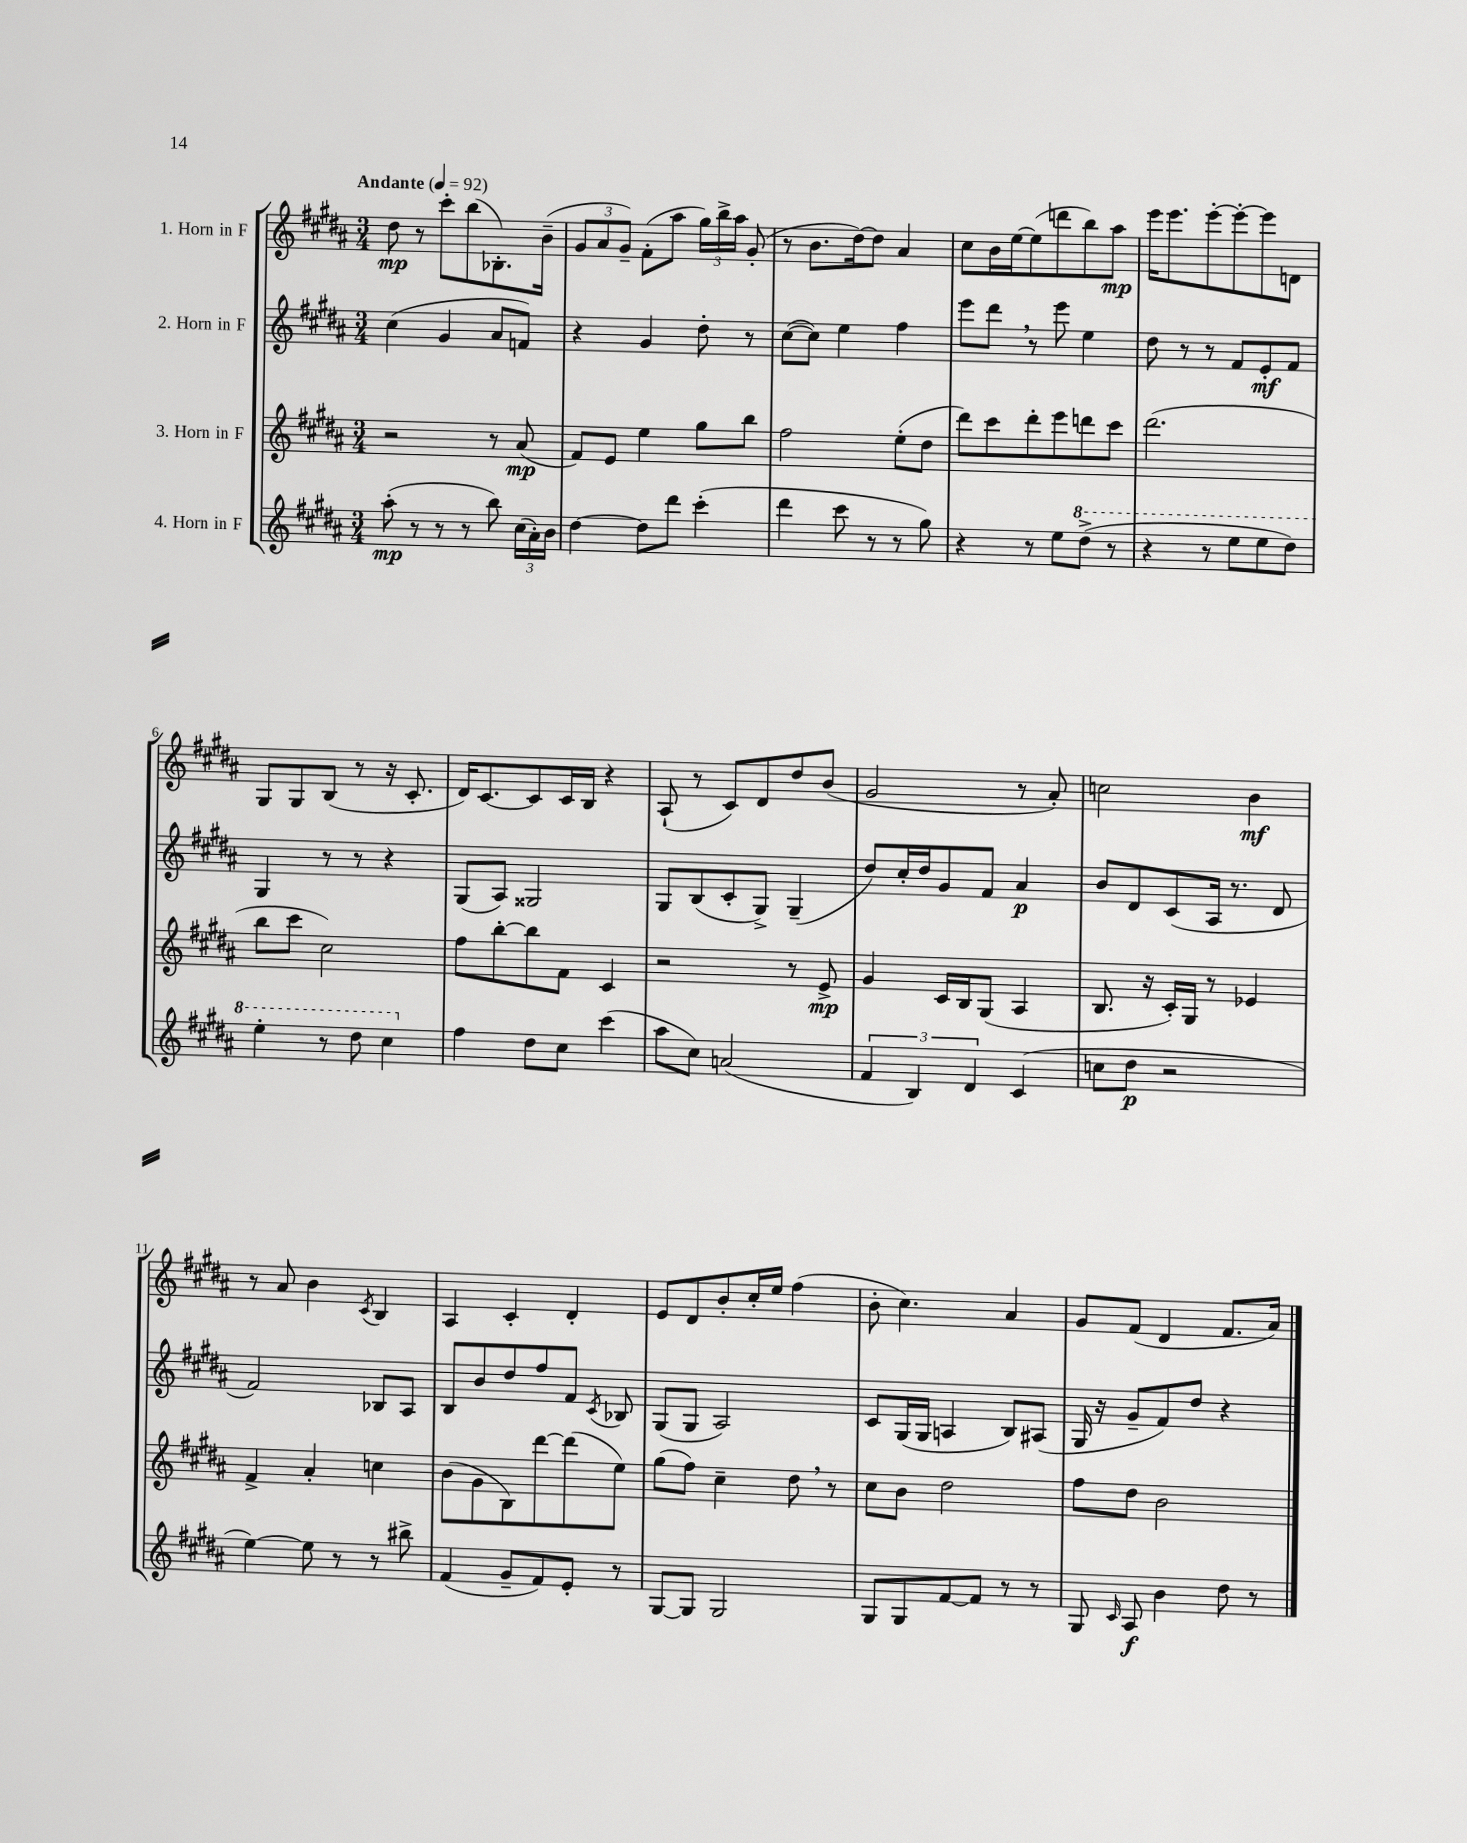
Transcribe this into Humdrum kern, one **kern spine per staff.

**kern	**dynam	**kern	**dynam	**kern	**dynam	**kern	**dynam
*part4	*part4	*part3	*part3	*part2	*part2	*part1	*part1
*staff4	*staff4	*staff3	*staff3	*staff2	*staff2	*staff1	*staff1
*I"4. Horn in F	*	*I"3. Horn in F	*	*I"2. Horn in F	*	*I"1. Horn in F	*
*clefG2	*	*clefG2	*	*clefG2	*	*clefG2	*
*k[f#c#g#d#a#]	*	*k[f#c#g#d#a#]	*	*k[f#c#g#d#a#]	*	*k[f#c#g#d#a#]	*
*M3/4	*	*M3/4	*	*M3/4	*	*M3/4	*
*MM92	*	*MM92	*	*MM92	*	*MM92	*
=1	=1	=1	=1	=1	=1	=1	=1
!	!	!	!	!	!	!LO:TX:a:B:t=Andante	!
(8aa#'\	mp	2r	.	(4cc#\	.	8dd#\	mp
8r	.	.	.	.	.	8r	.
8r	.	.	.	4g#/	.	8ccc#'\L	.
8r	.	.	.	.	.	(8bb\	.
8bb\)	.	8r	.	8a#/L	.	8.B-X'\)	.
(24cc#\LL	.	(8a#/	mp	8fn/J)	.	.	.
24a#'\)	.	.	.	.	.	.	.
.	.	.	.	.	.	(16b~\Jk	.
24b\JJ	.	.	.	.	.	.	.
=2	=2	=2	=2	=2	=2	=2	=2
[4dd#\	.	8f#/L)	.	4r	.	12g#/L	.
.	.	.	.	.	.	12a#/	.
.	.	8e/J	.	.	.	.	.
.	.	.	.	.	.	12g#~/J)	.
8dd#\L]	.	4ee\	.	4g#/	.	(8f#'\L	.
8ddd#\J	.	.	.	.	.	8aa#\J	.
(4ccc#'\	.	8gg#\L	.	8dd#'\	.	24gg#\LL)	.
.	.	.	.	.	.	24bb^\	.
.	.	.	.	.	.	24aa#\JJ	.
.	.	8bb\J	.	8r	.	(8g#'/	.
=3	=3	=3	=3	=3	=3	=3	=3
4ddd#\	.	2ff#\	.	([8cc#\L	.	8r	.
.	.	.	.	8cc#\J])	.	8.b\L	.
8ccc#\	.	.	.	4ee\	.	.	.
.	.	.	.	.	.	[16dd#\k)	.
8r	.	.	.	.	.	8dd#\J]	.
8r	.	(8ee'\L	.	4ff#\	.	4a#/	.
8gg#\)	.	8dd#\J	.	.	.	.	.
=4	=4	=4	=4	=4	=4	=4	=4
4r	.	8ddd#\L)	.	8eee\L	.	8cc#\L	.
.	.	8ccc#\	.	8ddd#,\J	.	16b\L	.
.	.	.	.	.	.	[16ee\J	.
8r	.	8ddd#'\	.	8r	.	(8ee\]	.
8ee\L	.	8eee\	.	8eee\	.	8dddn\	.
*8va	*	*	*	*	*	*	*
(8ddd#^\J	.	8dddn\	.	4ee\	.	8bb\)	.
8r	.	8ccc#\J	.	.	.	8aa#\J	mp
=5	=5	=5	=5	=5	=5	=5	=5
4r	.	(2.ddd#\	.	8dd#\	.	16eee\KL	.
.	.	.	.	.	.	8.eee\	.
.	.	.	.	8r	.	.	.
8r	.	.	.	8r	.	[8eee'\	.
8eee\L	.	.	.	8f#/L	.	8eee'\_	.
8eee\	.	.	.	8e'/	mf	8eee\]	.
8ddd#\J)	.	.	.	8f#/J	.	8dn\J	.
!!LO:LB:g=z
=6	=6	=6	=6	=6	=6	=6	=6
4eee'\	.	8bb\L	.	4G#/	.	8G#/L	.
.	.	8ccc#\J	.	.	.	8G#/	.
8r	.	2cc#\)	.	8r	.	(8B/J	.
8ddd#\	.	.	.	8r	.	8r	.
4ccc#\	.	.	.	4r	.	16r	.
.	.	.	.	.	.	8.c#'/	.
=7	=7	=7	=7	=7	=7	=7	=7
*X8va	*	*	*	*	*	*	*
4ff#\	.	8ff#\L	.	(8G#/L	.	16d#/KL)	.
.	.	.	.	.	.	[8.c#/	.
.	.	[8bb'\	.	8A#/J)	.	.	.
8dd#\L	.	8bb\]	.	2G##X/	.	8c#/]	.
8cc#\J	.	8f#\J	.	.	.	16c#/L	.
.	.	.	.	.	.	16B/JJ	.
(4ccc#\	.	4c#/	.	.	.	4r	.
=8	=8	=8	=8	=8	=8	=8	=8
8aa#\L	.	2r	.	8G#/L	.	(8A#`/	.
8cc#\J)	.	.	.	(8B/	.	8r	.
(2an/	.	.	.	8c#'/	.	8c#/L)	.
.	.	.	.	8G#^/J)	.	8d#/	.
.	.	8r	.	(4G#~/	.	8dd#/	.
.	.	8e^/	mp	.	.	(8b/J	.
=9	=9	=9	=9	=9	=9	=9	=9
6f#/	.	4g#/	.	8dd#/L)	.	2g#/	.
.	.	.	.	16cc#'/L	.	.	.
6B/)	.	.	.	.	.	.	.
.	.	.	.	16dd#/J	.	.	.
.	.	16c#/LL	.	8g#/	.	.	.
.	.	16B/J	.	.	.	.	.
6d#/	.	.	.	.	.	.	.
.	.	(8G#/J	.	8f#/J	.	.	.
(4c#/	.	4A#/	.	4a#/	p	8r	.
.	.	.	.	.	.	8a#'/)	.
=10	=10	=10	=10	=10	=10	=10	=10
8ccn\L	.	8.B/	.	8b/L	.	2ccn\	.
8dd#\J	p	.	.	8d#/	.	.	.
.	.	16r	.	.	.	.	.
2r	.	16c#'/LL)	.	(8c#/	.	.	.
.	.	16G#/JJ	.	.	.	.	.
.	.	8r	.	16A#/Jk	.	.	.
.	.	.	.	8.r	.	.	.
.	.	4e-X/	.	.	.	4b\	mf
.	.	.	.	8d#/	.	.	.
!!LO:LB:g=z
=11	=11	=11	=11	=11	=11	=11	=11
[4ee\)	.	4f#^/	.	2f#/)	.	8r	.
.	.	.	.	.	.	8a#/	.
8ee\]	.	4a#'/	.	.	.	4b\	.
8r	.	.	.	.	.	.	.
.	.	.	.	.	.	8qc#/	.
8r	.	4ccn\	.	8B-X/L	.	4B/	.
8bb#X^\	.	.	.	8A#/J	.	.	.
=12	=12	=12	=12	=12	=12	=12	=12
(4f#/	.	(8b\L	.	8B/L	.	4A#/	.
.	.	8g#\	.	8b/	.	.	.
8g#~/L	.	8B\)	.	8dd#/	.	4c#'/	.
8f#/)	.	[8ddd#\	.	8ff#/	.	.	.
8e'/J	.	(8ddd#\]	.	8f#/J	.	4d#'/	.
.	.	.	.	8qc#/	.	.	.
8r	.	8ee\J)	.	8B-X/	.	.	.
=13	=13	=13	=13	=13	=13	=13	=13
[8G#/L	.	(8gg#\L	.	(8G#/L	.	8e/L	.
8G#/J]	.	8ff#\J)	.	8G#/J	.	8d#/	.
2G#/	.	4cc#~\	.	2A#/)	.	8b'/	.
.	.	.	.	.	.	16cc#'/L	.
.	.	.	.	.	.	16ee/JJ	.
.	.	8dd#,\	.	.	.	(4ff#\	.
.	.	8r	.	.	.	.	.
=14	=14	=14	=14	=14	=14	=14	=14
8G#/L	.	8cc#\L	.	8c#/L	.	8b'\	.
8G#/	.	8b\J	.	(16G#/L	.	4.cc#\)	.
.	.	.	.	16G#/JJ	.	.	.
[8f#/	.	2dd#\	.	4An/	.	.	.
8f#/J]	.	.	.	.	.	.	.
8r	.	.	.	8B/L)	.	4a#/	.
8r	.	.	.	(8A#X/J	.	.	.
=15	=15	=15	=15	=15	=15	=15	=15
8G#/	.	8ff#\L	.	16G#/	.	8g#/L	.
.	.	.	.	16r	.	.	.
16qqc#/	.	.	.	.	.	.	.
8A#/	f	8dd#\J	.	8g#~/L	.	(8f#/J	.
4b\	.	2b\	.	8f#/)	.	4d#/	.
.	.	.	.	8dd#/J	.	.	.
8dd#\	.	.	.	4r	.	8.f#/L	.
8r	.	.	.	.	.	.	.
.	.	.	.	.	.	16a#/Jk)	.
==	==	==	==	==	==	==	==
*-	*-	*-	*-	*-	*-	*-	*-
